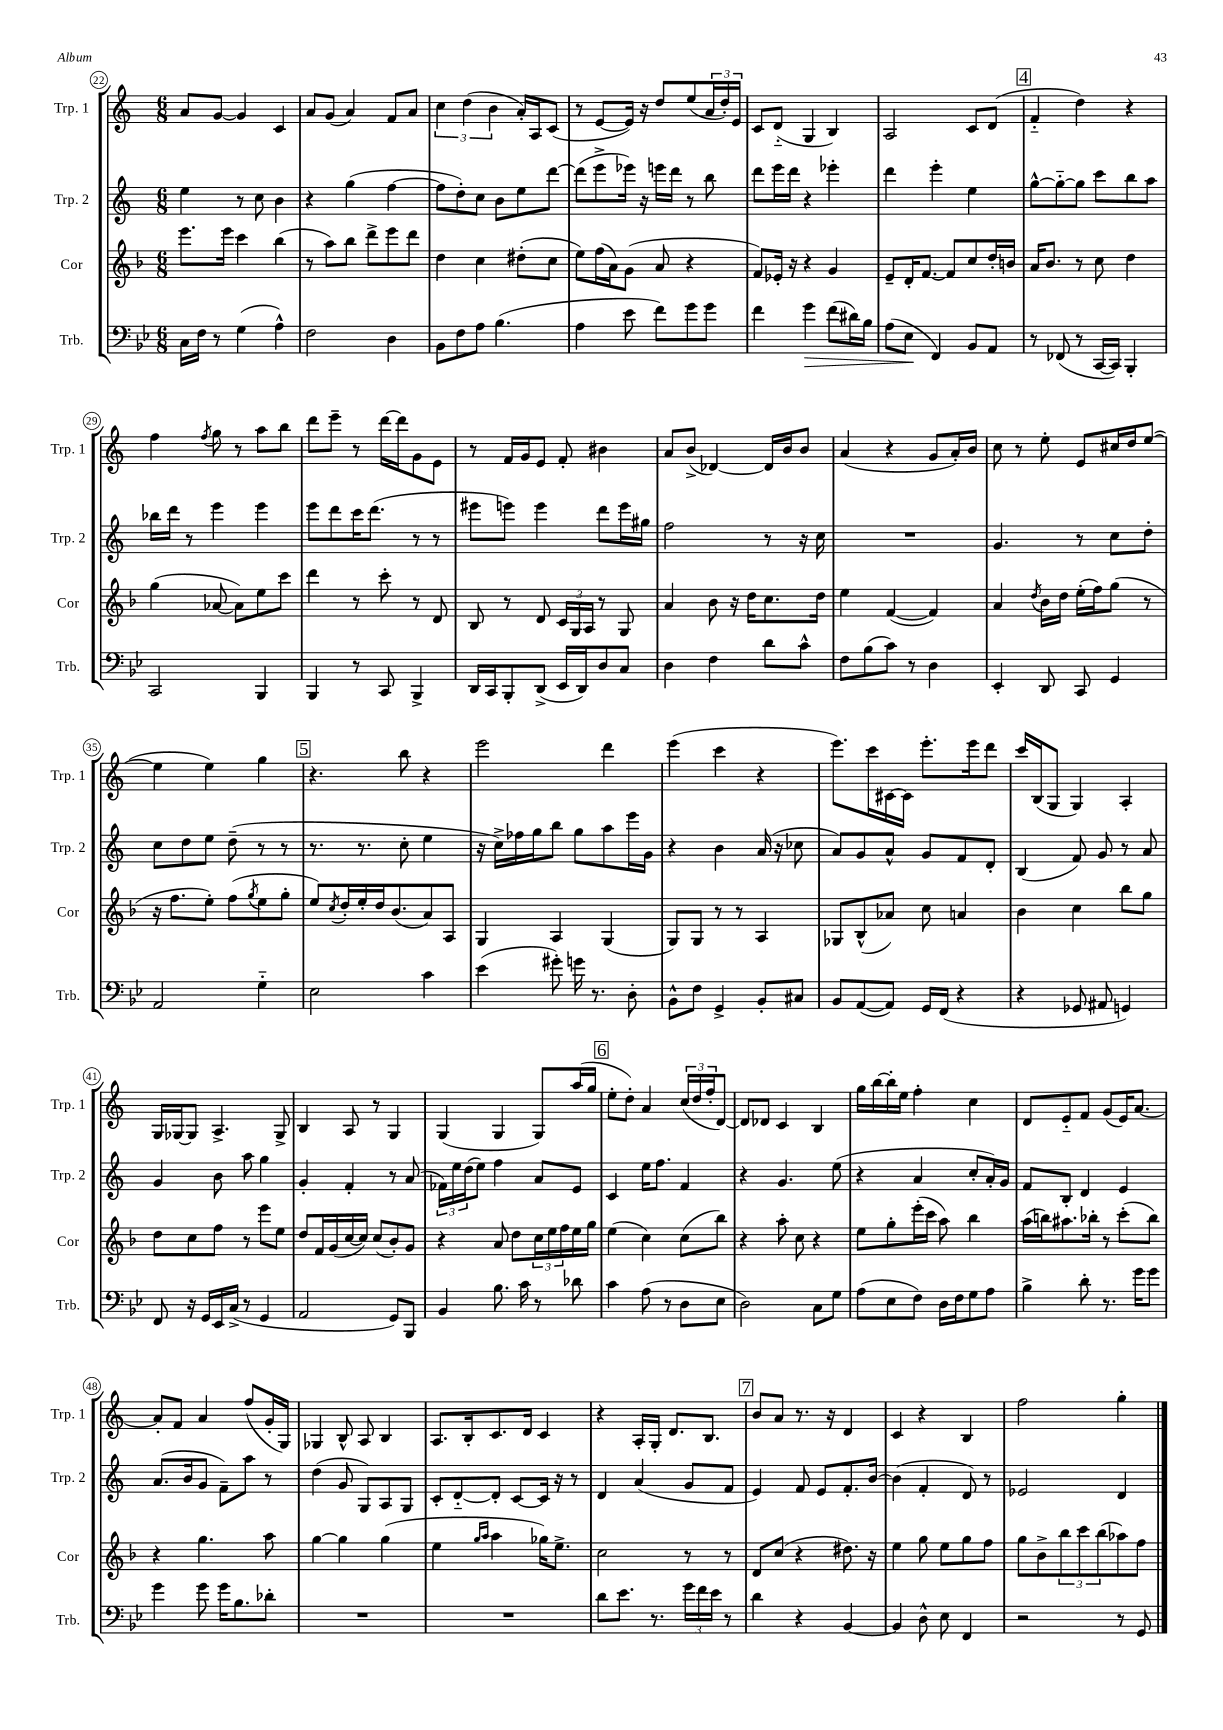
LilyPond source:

<<
\new StaffGroup <<
\new Staff = "s0" \with { instrumentName = "Trp. 1" shortInstrumentName = "Trp. 1" } {
    \clef treble \key c \major \numericTimeSignature \time 6/8
    a'8 g'8~ g'4 c'4 |
    a'8 g'8( a'4) f'8 a'8 |
    \tuplet 3/2 { c''4 d''4( b'4 } a'16-.) a16 c'8( |
    r8 e'8~ e'16) r16 d''8 e''8( \tuplet 3/2 { a'16 d''16-.) e'16 } |
    c'8 d'8-_( g4 b4) |
    a2 c'8 d'8( |
    \mark \markup { \box "4" } f'4-_ d''4) r4 |
    f''4 \acciaccatura { f''8 } g''8 r8 a''8 b''8 |
    d'''8 e'''8-- r8 d'''16~ d'''16 g'8 e'8 |
    r8 f'16 g'16 e'8 f'8-. bis'4 |
    a'8 b'8->( des'4~) des'16 b'16 b'8 |
    a'4( r4 g'8 a'16-.) b'16 |
    c''8 r8 e''8-. e'8 cis''16 d''16 e''8~( |
    e''4 e''4) g''4 |
    \mark \markup { \box "5" } r4. b''8 r4 |
    e'''2 d'''4 |
    e'''4( c'''4 r4 |
    e'''8.) c'''16 cis'16~ cis'16 e'''8.-. e'''16 d'''8 |
    c'''16 b16( g8 g4) a4-. |
    g16 ges16~ ges8 a4.-> ges8-> |
    b4 a8 r8 g4 |
    g4( g4 g8) a''16( g''16 |
    \mark \markup { \box "6" } e''8-. d''8-.) a'4 \tuplet 3/2 { c''16( d''16 f''16-. } d'8~) |
    d'8 des'8 c'4 b4 |
    g''16 b''16~ b''16-. e''16 f''4-. c''4 |
    d'8 e'8-_ f'8 g'8( e'16) a'8.~ |
    a'8-. f'8 a'4 f''8( g'16-. g16) |
    ges4 b8-^ a8 b4 |
    a8. b16-. c'8. d'16 c'4 |
    r4 a16-. g16-. d'8. b8. |
    \mark \markup { \box "7" } b'8 a'8 r8. r16 d'4 |
    c'4 r4 b4 |
    f''2 g''4-. \bar "|." |
}
\new Staff = "s1" \with { instrumentName = "Trp. 2" shortInstrumentName = "Trp. 2" } {
    \clef treble \key c \major \numericTimeSignature \time 6/8
    e''4 r8 c''8 b'4 |
    r4 g''4( f''4~ |
    f''8 d''8-.) c''8 b'8 e''8 d'''8~ |
    d'''8( e'''8-> ees'''16) r16 e'''16 d'''16 r8 b''8 |
    d'''8 e'''16 d'''16 r4 ees'''4-. |
    d'''4 e'''4-. e''4 |
    \mark \markup { \box "4" } g''8~-^ g''8~-_ g''8 c'''8 b''8 a''8 |
    bes''16 d'''16 r8 e'''4 e'''4 |
    e'''8 d'''8 c'''16 d'''8.( r8 r8 |
    eis'''8 e'''8) e'''4 d'''8 e'''16 gis''16 |
    f''2 r8 r16 c''16 |
    R2. |
    g'4. r8 c''8 d''8-. |
    c''8 d''8 e''8 d''8--( r8 r8 |
    \mark \markup { \box "5" } r8. r8. c''8-. e''4 |
    r16 c''16->) fes''16 g''16 b''8 g''8 a''8 e'''16 g'16 |
    r4 b'4 a'16( r16 ces''8 |
    a'8) g'8 a'8-^ g'8 f'8 d'8-. |
    b4( f'8) g'8 r8 a'8 |
    g'4 b'8 a''8 g''4 |
    g'4-. f'4-. r8 a'8( |
    \tuplet 3/2 { fes'16) e''16 d''16( } e''8) f''4 a'8 e'8 |
    \mark \markup { \box "6" } c'4 e''16 f''8. f'4 |
    r4 g'4. e''8( |
    r4 a'4 c''8-. a'16-.) g'16 |
    f'8 b8-. d'4 e'4 |
    a'8.( b'16 g'8 f'8--) a''8 r8 |
    d''4( g'8 g8) a8 g8 |
    c'8-. d'8~-_ d'8-. c'8~ c'16 r16 r8 |
    d'4 a'4( g'8 f'8 |
    \mark \markup { \box "7" } e'4) f'8 e'8 f'8.-. b'16~ |
    b'4( f'4-. d'8) r8 |
    ees'2 d'4 \bar "|." |
}
\new Staff = "s2" \with { instrumentName = "Cor" shortInstrumentName = "Cor" } {
    \clef treble \key f \major \numericTimeSignature \time 6/8
    e'''8. e'''16 c'''4 bes''4( |
    r8 a''8) bes''8 d'''8-> e'''8 d'''8 |
    d''4 c''4 dis''8-.( c''8 |
    e''8) f''16( a'16) g'8( a'8 r4 |
    f'8) ees'16-. r16 r4 g'4 |
    e'8-- d'16-. f'8.~ f'8 c''8 d''16-. b'16 |
    \mark \markup { \box "4" } a'16 bes'8. r8 c''8 d''4 |
    g''4( aes'8~ aes'8) e''8 c'''8 |
    d'''4 r8 c'''8-. r8 d'8 |
    bes8 r8 d'8 \tuplet 3/2 { c'16 g16 a16 } r8 g8 |
    a'4 bes'8 r16 d''16 c''8. d''16 |
    e''4 f'4~( f'4) |
    a'4 \acciaccatura { d''8 } bes'16 d''16 e''16-.( f''16) g''8( r8 |
    r16 f''8. e''8-.) f''8( \acciaccatura { g''8 } e''8 g''8-. |
    \mark \markup { \box "5" } e''8) \acciaccatura { c''8 } d''16-. e''16-. d''16 bes'8.( a'8) a8 |
    g4 a4 g4( |
    g8) g8 r8 r8 a4 |
    ges8 bes8-^( aes'8) c''8 a'4 |
    bes'4 c''4 bes''8 g''8 |
    d''8 c''8 f''8 r8 e'''8 e''8 |
    d''8 f'16 g'16( c''16~ c''16) c''8( bes'8-.) g'8 |
    r4 a'8 d''8 \tuplet 3/2 { c''16 e''16 f''16 } e''16 g''16 |
    \mark \markup { \box "6" } e''4( c''4) c''8( bes''8) |
    r4 a''8-. c''8 r4 |
    e''8 g''8-. e'''16-.( c'''16 a''8) bes''4 |
    a''16( b''16) ais''8. bes''16-. r8 c'''8-.( bes''8) |
    r4 g''4. a''8 |
    g''4~ g''4 g''4( |
    e''4 \grace { g''16 a''16 } a''4 ges''16) e''8.-> |
    c''2 r8 r8 |
    \mark \markup { \box "7" } d'8 c''8( r4 dis''8.) r16 |
    e''4 g''8 e''8 g''8 f''8 |
    g''8 bes'8-> \tuplet 3/2 { bes''8 c'''8 bes''8( } aes''8) f''8 \bar "|." |
}
\new Staff = "s3" \with { instrumentName = "Trb." shortInstrumentName = "Trb." } {
    \clef bass \key bes \major \numericTimeSignature \time 6/8
    c16 f16 r8 g4( a4-^) |
    f2 d4 |
    bes,8 f8 a8 bes4.( |
    a4 ees'8 f'8) g'8 g'8 |
    f'4 g'4\> f'8( dis'16) bes16 |
    a8( ees8\! f,4) bes,8 a,8 |
    \mark \markup { \box "4" } r8 fes,8( r8 c,16~ c,16) bes,,4-. |
    c,2 bes,,4 |
    bes,,4 r8 c,8 bes,,4-> |
    d,16 c,16 bes,,8-. d,8->( ees,16 d,16) d8 c8 |
    d4 f4 d'8 c'8-^ |
    f8 bes8( c'8) r8 d4 |
    ees,4-. d,8 c,8 g,4 |
    a,2 g4-_ |
    \mark \markup { \box "5" } ees2 c'4 |
    ees'4( gis'8-.) g'16 r8. d8-. |
    bes,8-^ f8 g,4-> bes,8-. cis8 |
    bes,8 a,8~( a,8) g,16 f,16( r4 |
    r4 ges,8 ais,8 g,4) |
    f,8 r16 g,16 ees,16 c16->( r8 g,4 |
    a,2 g,8) bes,,8 |
    bes,4 bes8. c'16 r8 des'8 |
    \mark \markup { \box "6" } c'4 a8( r8 d8 ees8 |
    d2) c8 g8 |
    a8( ees8 f8) d16 f16 g8 a8 |
    bes4-> d'8-. r8. g'16 g'8 |
    g'4 g'8 g'16 bes8. des'8-. |
    R2. |
    R2. |
    d'8 ees'8. r8. \tuplet 3/2 { g'16 f'16 ees'16 } r8 |
    \mark \markup { \box "7" } d'4 r4 bes,4~ |
    bes,4 d8-^ ees8 f,4 |
    r2 r8 g,8 \bar "|." |
}
>>
>>
\layout { \context { \Score currentBarNumber = #22 \override BarNumber.stencil = #(make-stencil-circler 0.1 0.3 ly:text-interface::print) } }
